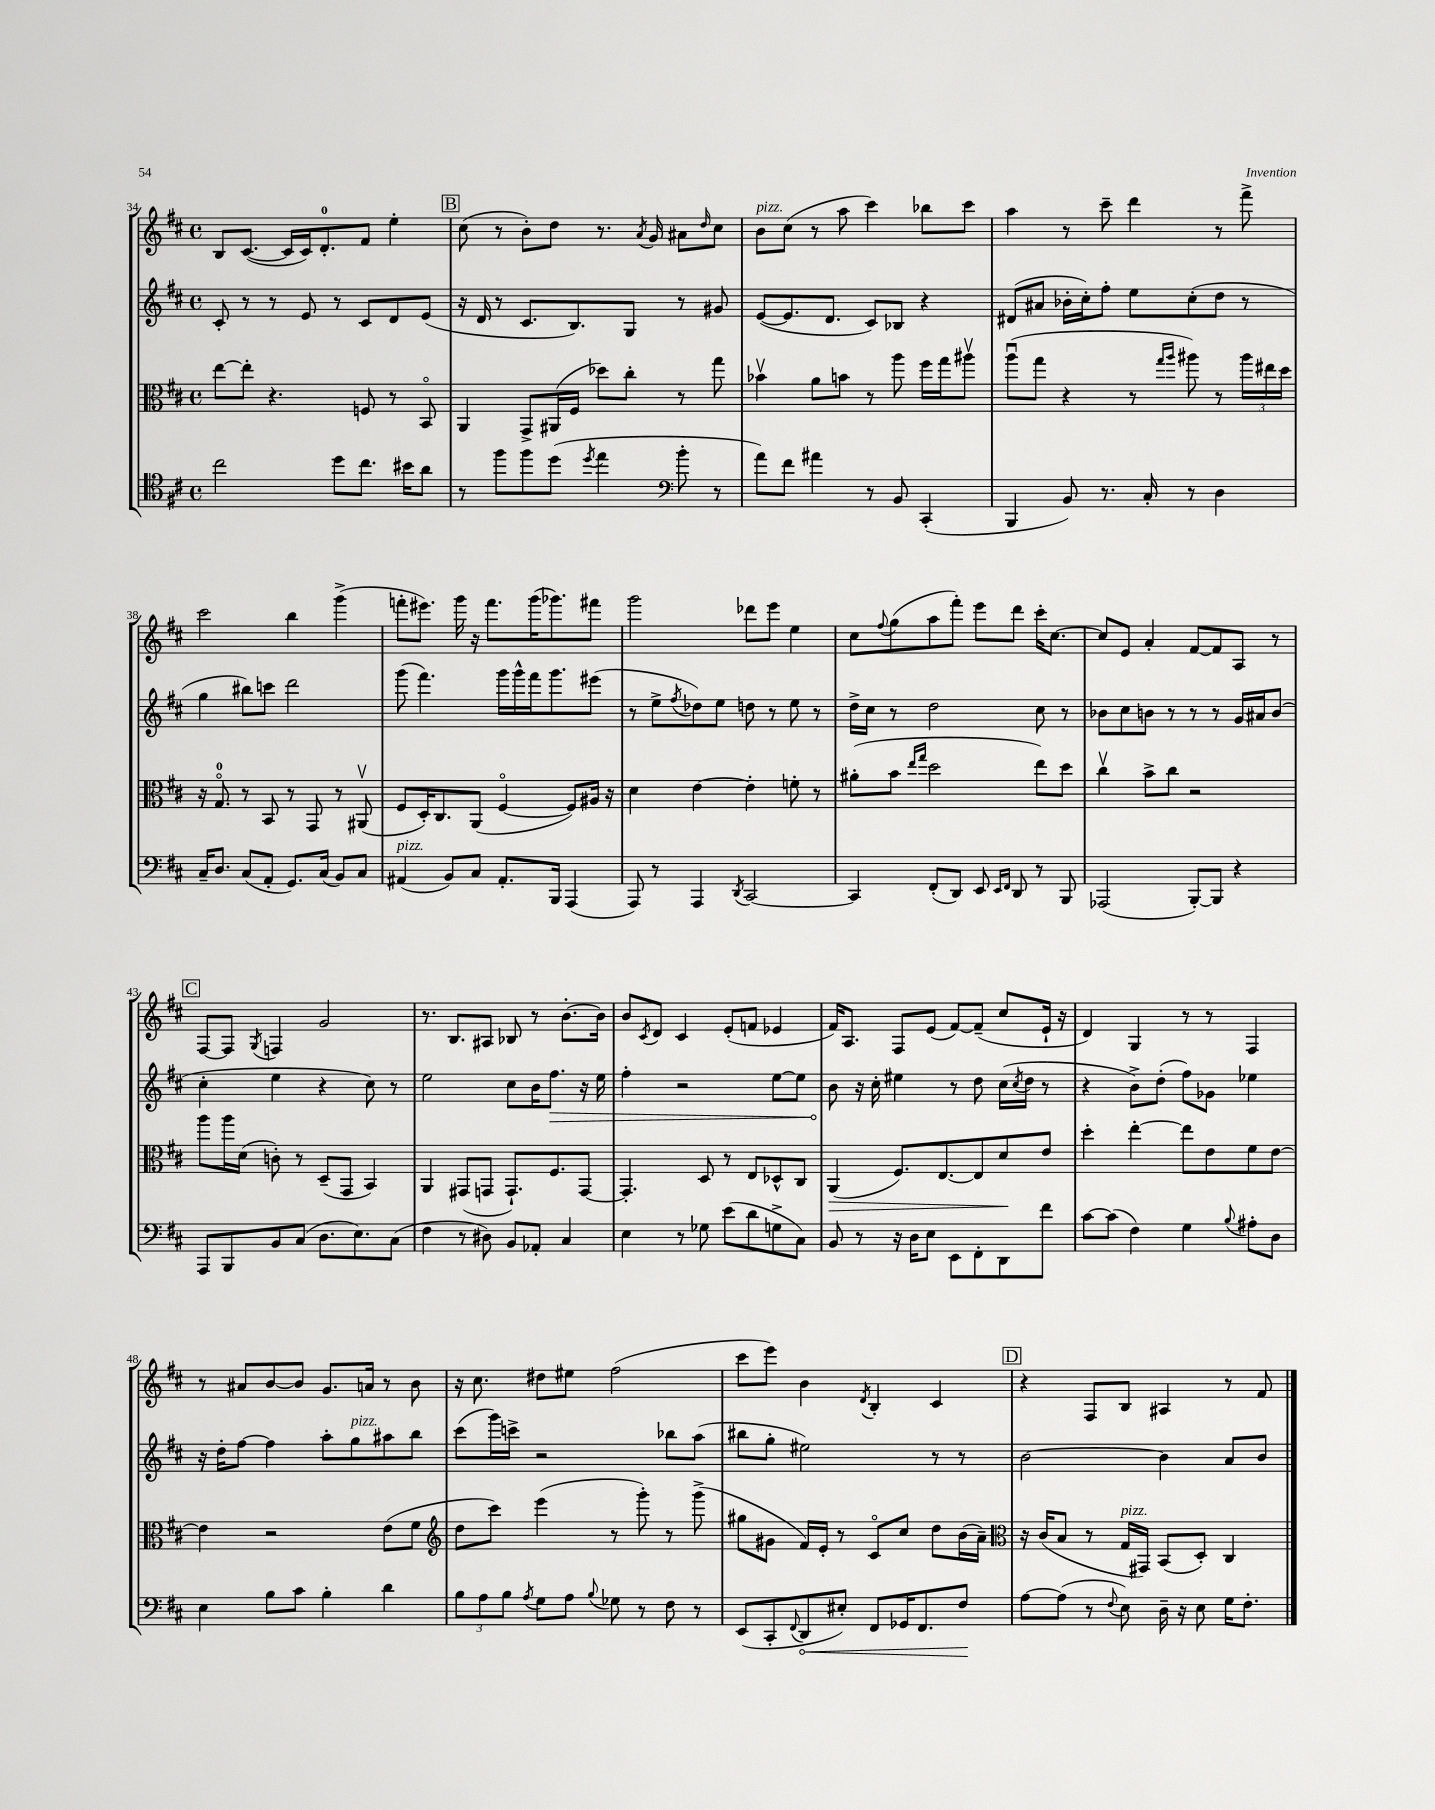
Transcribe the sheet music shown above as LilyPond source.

<<
\new StaffGroup <<
\new Staff = "s0" {
    \clef treble \key d \major \defaultTimeSignature \time 4/4
    b8 cis'8.~( cis'16 cis'16) d'8.-0-. fis'8 e''4-. |
    \mark \markup { \box "B" } cis''8( r8 b'8-.) d''8 r8. \acciaccatura { a'8 } g'16 ais'8 \grace { d''16 } cis''8 |
    b'8^\markup { \italic "pizz." } cis''8( r8 a''8 cis'''4) bes''8 cis'''8 |
    a''4 r8 cis'''8-- d'''4 r8 fis'''8-> |
    cis'''2 b''4 g'''4->( |
    f'''8-. eis'''8.) g'''16 r16 f'''8. g'''16( ges'''8.) fis'''8 |
    g'''2 des'''8 e'''8 e''4 |
    cis''8 \appoggiatura { fis''8 } g''8( a''8 fis'''8-.) e'''8 d'''8 cis'''16-. cis''8.~ |
    cis''8 e'8 a'4-. fis'8~ fis'8 a8 r8 |
    \mark \markup { \box "C" } fis8~ fis8 \acciaccatura { g8 } f4 g'2 |
    r8. b8. ais8 bes8 r8 b'8.~-. b'16 |
    b'8 \acciaccatura { cis'8 } d'8 cis'4 e'8-.( f'8 ees'4 |
    fis'16) a8. fis8 e'8( fis'8~) fis'8--( cis''8 e'16-! r16 |
    d'4) g4 r8 r8 fis4 |
    r8 ais'8 b'8~ b'8 g'8. a'16 r8 b'8 |
    r16 cis''8. dis''8 eis''8 fis''2( |
    cis'''8 e'''8) b'4 \acciaccatura { d'8 } b4-. cis'4 |
    \mark \markup { \box "D" } r4 fis8 b8 ais4 r8 fis'8 \bar "|." |
}
\new Staff = "s1" {
    \clef treble \key d \major \defaultTimeSignature \time 4/4
    cis'8-. r8 r8 e'8 r8 cis'8 d'8 e'8( |
    \mark \markup { \box "B" } r16 d'16 r8 cis'8. b8.) g8 r8 gis'8 |
    e'8~( e'8. d'8. cis'8) bes8 r4 |
    dis'8( ais'8 bes'16-. cis''16-.) fis''8-. e''8 cis''8-.( d''8 r8 |
    g''4 bis''8) c'''8 d'''2 |
    g'''8( fis'''4.) g'''16 g'''16-^ fis'''16 g'''8. eis'''8( |
    r8 e''8-> \acciaccatura { fis''8 } des''8) e''8 d''8 r8 e''8 r8 |
    d''16-> cis''16 r8 d''2 cis''8 r8 |
    bes'8 cis''8 b'8 r8 r8 r8 g'16 ais'16 b'8( |
    \mark \markup { \box "C" } cis''4-. e''4 r4 cis''8) r8 |
    e''2 cis''8 b'16 \once \override Hairpin.circled-tip = ##t fis''8.\> r16 e''16 |
    fis''4-. r2 e''8~ e''8 |
    b'8\! r16 cis''16-. eis''4 r8 d''8 cis''16( \acciaccatura { cis''8 } d''16 r8 |
    r4 b'8->) d''8-.( fis''8) ges'8 ees''4 |
    r16 d''16-. fis''8~ fis''4 a''8-. g''8^\markup { \italic "pizz." } ais''8 b''8 |
    cis'''8( g'''16) c'''16-> r2 bes''8 a''8( |
    bis''8 g''8-. eis''2) r8 r8 |
    \mark \markup { \box "D" } b'2~ b'4 a'8 b'8 \bar "|." |
}
\new Staff = "s2" {
    \clef alto \key d \major \defaultTimeSignature \time 4/4
    e''8~ e''8-. r4. f8 r8 b,8\flageolet |
    \mark \markup { \box "B" } a,4 g,8-> ais,16( fis16 des''8) cis''8-. r8 g''8 |
    bes'4\upbow a'8 b'8 r8 a''8 fis''16 g''16 ais''8\upbow |
    a''8\downbow( g''8 r4 r8 \grace { g''16 a''16 } ais''8) r8 \tuplet 3/2 { ais''16 eis''16 d''16 } |
    r16 g8.-0\flageolet r8 b,8 r8 g,8 r8 ais,8\upbow( |
    fis8 d16-.) cis8. a,8( fis4~\flageolet fis8) ais16 r16 |
    d'4 e'4~ e'4-. f'8-. r8 |
    ais'8-.( b'8 \grace { e''16 g''16 } d''2 e''8) d''8 |
    cis''4\upbow b'8-> cis''8 r2 |
    \mark \markup { \box "C" } a''8 a''16 d'16( c'8-.) r8 d8--( g,8 b,4) |
    a,4 gis,8( g,8 g,8.-!) fis8. g,8~ |
    g,4.-. d8 r8 e8 des8-^ cis8 |
    a,4\>( fis8.) e8.~ e8 d'8\! e'8 |
    d''4-. e''4~-. e''8 e'8 fis'8 e'8~ |
    e'4 r2 e'8( fis'8 |
    \clef treble d''8 cis'''8) e'''4( r8 g'''8-.) r8 g'''8->( |
    gis''8 gis'8 fis'16) e'16-. r8 cis'8\flageolet cis''8 d''8 b'16( a'16--) |
    \mark \markup { \box "D" } \clef alto r16 cis'16( b8 r8 g16^\markup { \italic "pizz." } gis,16) b,8( d8-.) cis4 \bar "|." |
}
\new Staff = "s3" {
    \clef tenor \key d \major \defaultTimeSignature \time 4/4
    cis''2 d''8 cis''8. bis'16 a'8 |
    \mark \markup { \box "B" } r8 fis''8 fis''8 d''8( \acciaccatura { d''8 } e''4 \clef bass b'8-. r8 |
    a'8) fis'8 ais'4 r8 b,8 cis,4-.( |
    b,,4 b,8) r8. cis16-. r8 d4 |
    cis16-- d8. cis8( a,8-. g,8.) cis16( b,8) cis8 |
    ais,4^\markup { \italic "pizz." }( b,8) cis8 ais,8.-. b,,16 a,,4( |
    a,,8) r8 a,,4 \acciaccatura { d,8 } cis,2~ |
    cis,4 fis,8-.( d,8) e,8 \grace { e,16 fis,16 } d,8 r8 b,,8 |
    aes,,2( b,,8~-.) b,,8 r4 |
    \mark \markup { \box "C" } a,,8 b,,8 b,8 cis8( d8. e8.) cis8( |
    fis4 r8 dis8) b,8 aes,8-. cis4 |
    e4 r8 ges8 e'8( d'8 g8-> cis8) |
    b,8 r8 r16 d16 e8 e,8 fis,8-. d,8 fis'8 |
    cis'8~ cis'8( fis4) g4 \appoggiatura { b8 } ais8-. d8 |
    e4 b8 cis'8 b4-. d'4 |
    \tuplet 3/2 { b8 a8 b8 } \acciaccatura { a8 } g8 a8 \appoggiatura { b8 } ges8 r8 fis8 r8 |
    e,8( cis,8-. \appoggiatura { fis,8 } \once \override Hairpin.circled-tip = ##t d,8\< eis8-.) fis,8 ges,16 fis,8. fis8\! |
    \mark \markup { \box "D" } a8~ a8( r8 \appoggiatura { fis8 } e8) d16-- r16 e8 g16 fis8.-. \bar "|." |
}
>>
>>
\layout { \context { \Score currentBarNumber = #34 } }
